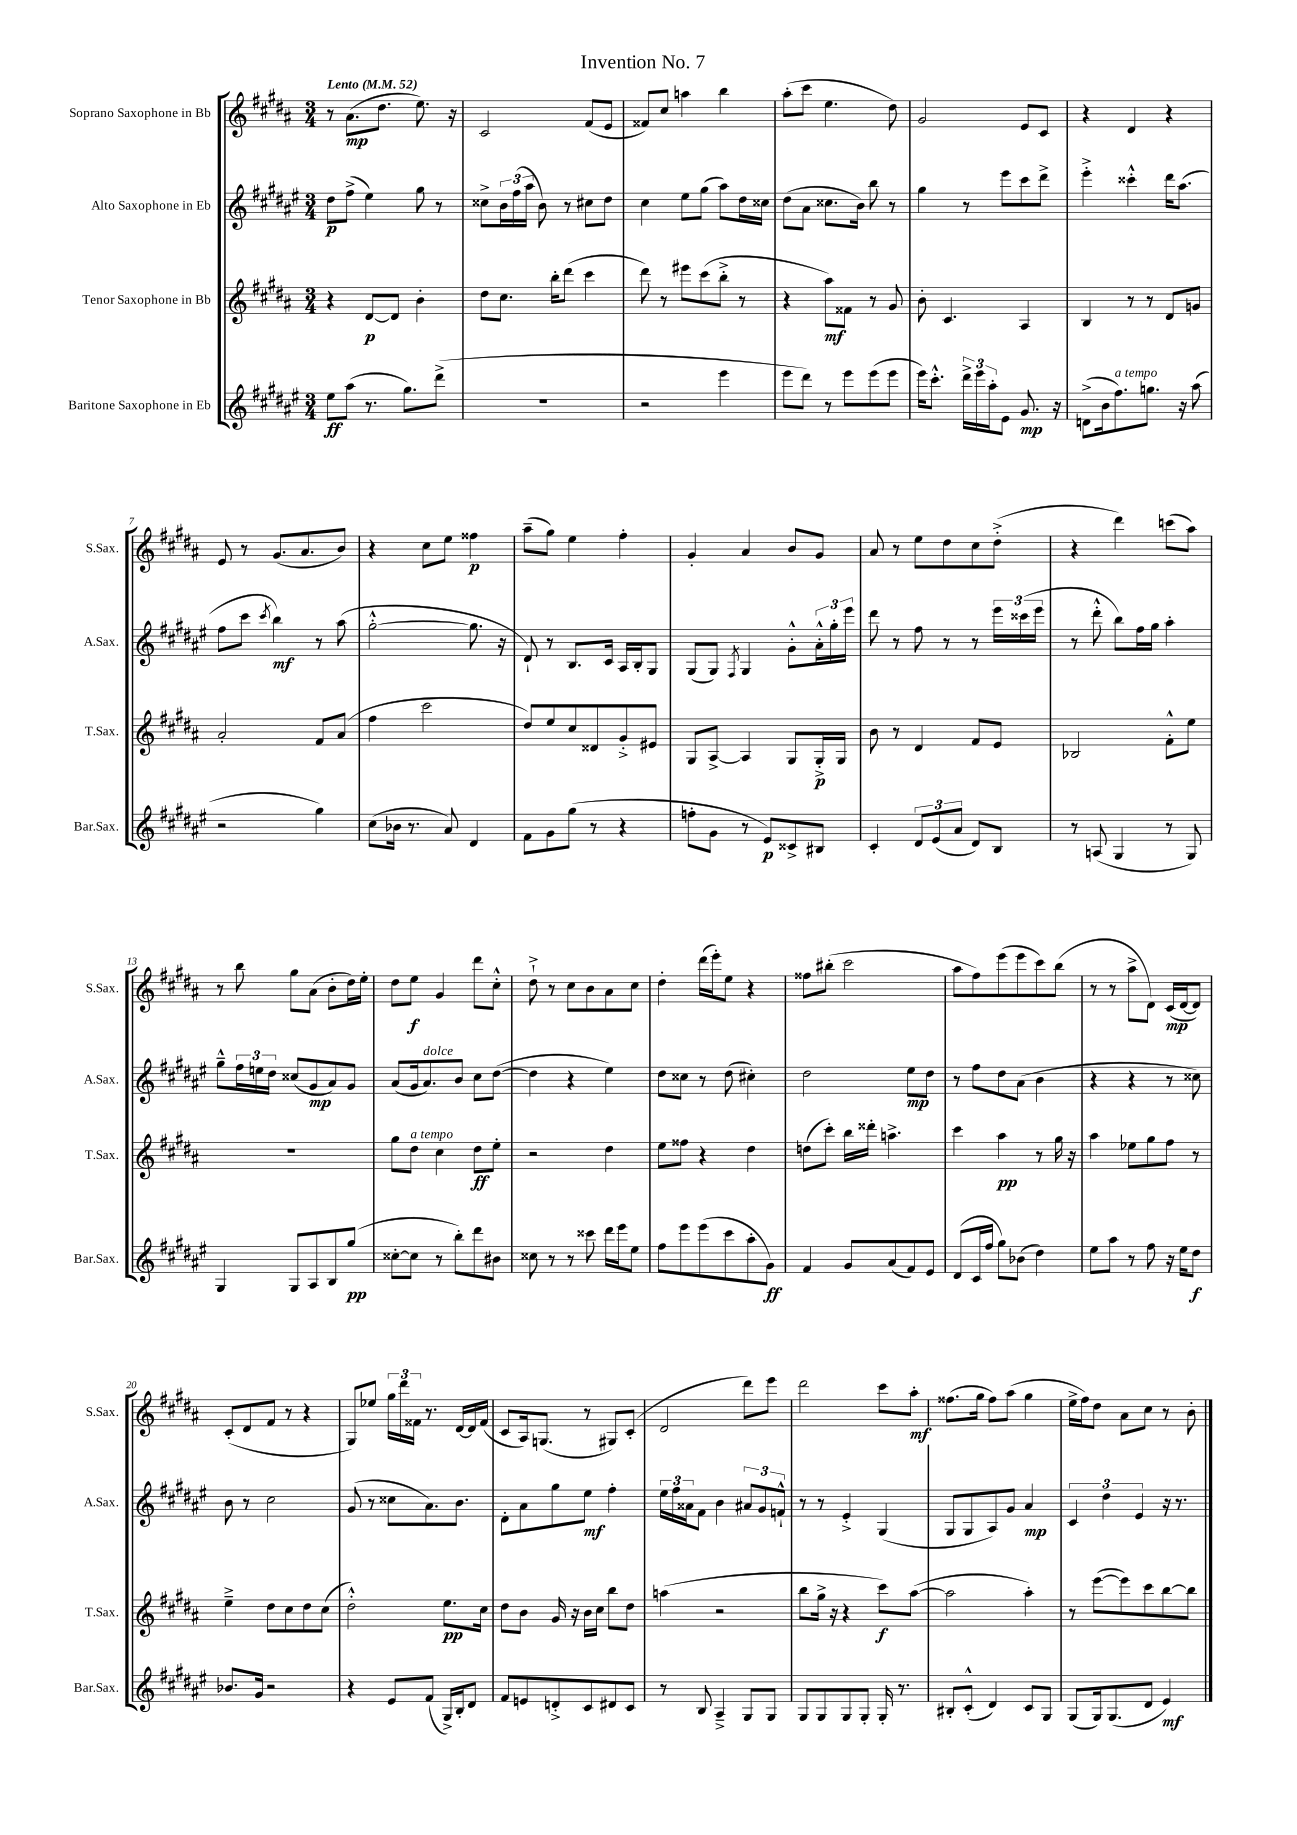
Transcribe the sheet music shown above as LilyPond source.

\header { title = "Invention No. 7" }
<<
\new StaffGroup <<
\new Staff = "s0" \with { instrumentName = "Soprano Saxophone in Bb" shortInstrumentName = "S.Sax." } {
    \clef treble \key b \major \numericTimeSignature \time 3/4 \tempo "Lento" 4 = 52
    r8 ais'8.\mp( dis''8. e''8.) r16 |
    cis'2 fis'8( e'8 |
    fisis'8) cis''8 a''4 b''4 |
    ais''8-.( cis'''8 e''4. dis''8) |
    gis'2 e'8 cis'8 |
    r4 dis'4 r4 |
    e'8 r8 gis'8.( ais'8. b'8) |
    r4 cis''8 e''8 fisis''4\p |
    ais''8--( gis''8) e''4 fis''4-. |
    gis'4-. ais'4 b'8 gis'8 |
    ais'8 r8 e''8 dis''8 cis''8 dis''8-.->( |
    r4 dis'''4) c'''8( ais''8) |
    r8 b''8 gis''8 ais'8( b'8-. dis''16) e''16-. |
    dis''8 e''8\f gis'4 dis'''8 cis''8-.-^ |
    dis''8-!-> r8 cis''8 b'8 ais'8 cis''8 |
    dis''4-. dis'''16( e'''16-.) e''8 r4 |
    fisis''8 bis''8-.( cis'''2 |
    ais''8 fis''8) e'''8( e'''8 cis'''8) b''8( |
    r8 r8 ais''8-> dis'8) cis'16\mp( dis'16~ dis'8) |
    cis'8-.( dis'8 fis'8 r8 r4 |
    gis8) ees''8 \tuplet 3/2 { gis''16 dis'''16 fisis'16 } r8. dis'16~ dis'16 fisis'16( |
    cis'8 ais16) g8.( r8 gis8) cis'8-.( |
    dis'2 dis'''8) e'''8 |
    dis'''2 cis'''8 ais''8-.\mf |
    fisis''8.( gis''16 fisis''8) ais''8( gis''4 |
    e''16-> fis''16) dis''8 ais'8 cis''8 r8 b'8-. \bar "|." |
}
\new Staff = "s1" \with { instrumentName = "Alto Saxophone in Eb" shortInstrumentName = "A.Sax." } {
    \clef treble \key fis \major \numericTimeSignature \time 3/4
    dis''8\p fis''8->( eis''4) gis''8 r8 |
    cisis''8-> \tuplet 3/2 { b'16 fis''16( ais''16 } b'8) r8 cis''8 dis''8 |
    cis''4 eis''8 gis''8( ais''8) dis''16 cisis''16 |
    dis''8( ais'8 cisis''8. b'16) b''8 r8 |
    gis''4 r8 eis'''8 cis'''8 dis'''8-> |
    eis'''4-.-> cisis'''4-.-^ dis'''16 ais''8.( |
    fis''8 cis'''8 \acciaccatura { cis'''8 } b''4\mf) r8 ais''8( |
    gis''2~-.-^ gis''8. r16 |
    dis'8-!) r8 b8. cis'16 ais16 b16-. gis8 |
    gis8( gis8) \acciaccatura { fis8 } gis4 gis'8-.-^ \tuplet 3/2 { ais'16-.-^ gis''16-. eis'''16 } |
    dis'''8 r8 fis''8 r8 r8 \tuplet 3/2 { eis'''16 cisis'''16( eis'''16 } |
    r8 dis'''8-.-^ b''8) fis''16 gis''16 ais''4-. |
    gis''8---^ \tuplet 3/2 { fis''16 e''16 dis''16 } cisis''8( gis'8\mp ais'8) gis'8 |
    ais'8( gis'16 ais'8.^\markup { \italic "dolce" }) b'8 cis''8 dis''8~( |
    dis''4 r4 eis''4) |
    dis''8 cisis''8 r8 dis''8( cis''4-.) |
    dis''2 eis''8\mp dis''8 |
    r8 fis''8 dis''8 ais'8( b'4 |
    r4 r4 r8 cisis''8) |
    b'8 r8 cis''2 |
    gis'8( r8 cisis''8 ais'8.) b'8. |
    dis'8-. ais'8 gis''8 eis''8\mf fis''4-. |
    \tuplet 3/2 { eis''16 fis''16 aisis'16 } fis'8 b'4 \tuplet 3/2 { ais'8 gis'8 f'8-!-^ } |
    r8 r8 eis'4-.-> gis4( |
    gis8 gis8 ais8) gis'8 ais'4\mp |
    \tuplet 3/2 { cis'4 dis''4 eis'4 } r16 r8. \bar "|." |
}
\new Staff = "s2" \with { instrumentName = "Tenor Saxophone in Bb" shortInstrumentName = "T.Sax." } {
    \clef treble \key b \major \numericTimeSignature \time 3/4
    r4 dis'8~\p dis'8 b'4-. |
    dis''8 cis''8. b''16-. dis'''8( cis'''4 |
    dis'''8) r8 eis'''8 cis'''8( b''8-.-> r8 |
    r4 ais''8\mf) fisis'8 r8 gis'8 |
    b'8-. cis'4. ais4 |
    b4 r8 r8 dis'8 g'8 |
    ais'2-. fis'8 ais'8( |
    fis''4 cis'''2 |
    dis''8) e''8 cis''8 disis'8 gis'8-.-> eis'8 |
    gis8 ais8~-> ais4 gis8 gis16-.->\p gis16 |
    b'8 r8 dis'4 fis'8 e'8 |
    bes2 fis'8-.-^ e''8 |
    R2. |
    gis''8 dis''8^\markup { \italic "a tempo" } cis''4 dis''8\ff e''8-. |
    r2 dis''4 |
    e''8 fisis''8 r4 dis''4 |
    d''8( cis'''8-.) b''16 disis'''16-. a''4.-> |
    cis'''4 ais''4\pp r8 gis''16 r16 |
    ais''4 ees''8 gis''8 fis''8 r8 |
    e''4---> dis''8 cis''8 dis''8 cis''8( |
    dis''2-.-^) e''8.\pp cis''16 |
    dis''8 b'8 gis'16 r16 b'16 cis''16 b''8 dis''8 |
    a''4( r2 |
    b''8 gis''16-> r16 r4 cis'''8\f) ais''8~( |
    ais''2 ais''4-.) |
    r8 e'''8~( e'''8) cis'''8 b''8~ b''8 \bar "|." |
}
\new Staff = "s3" \with { instrumentName = "Baritone Saxophone in Eb" shortInstrumentName = "Bar.Sax." } {
    \clef treble \key fis \major \numericTimeSignature \time 3/4
    eis''8\ff ais''8( r8. gis''8.) dis'''8->( |
    R2. |
    r2 eis'''4 |
    eis'''8 dis'''8) r8 eis'''8 eis'''8( eis'''8 |
    eis'''16) cis'''8.-.-^ \tuplet 3/2 { dis'''16-> eis'''16 ais''16-. } eis'8 gis'8.\mp r16 |
    d'8->( b'16 fis''8.^\markup { \italic "a tempo" }) g''8. r16 ais''8( |
    r2 gis''4) |
    cis''8( bes'16 r8. ais'8) dis'4 |
    fis'8 gis'8 gis''8( r8 r4 |
    f''8-. gis'8 r8 eis'8\p) cisis'8-> bis8 |
    cis'4-. \tuplet 3/2 { dis'8 eis'8( ais'8 } dis'8) b8 |
    r8 a8( gis4 r8 gis8) |
    gis4 gis8 ais8 b8 gis''8\pp( |
    cisis''8~-. cisis''8 r8 b''8-.) dis'''8 bis'8 |
    cisis''8 r8 r8 cisis'''8 dis'''16 eis'''16 eis''8 |
    fis''8 eis'''8 eis'''8( cis'''8 ais''8-. gis'8\ff) |
    fis'4 gis'8 ais'8( fis'8) eis'8 |
    dis'8( cis'16 fis''16 gis''8) bes'8( dis''4) |
    eis''8 ais''8 r8 fis''8 r16 eis''16 dis''8\f |
    bes'8. gis'16 r2 |
    r4 eis'8 fis'8( gis16->) b16-. dis'8 |
    fis'8 e'8 d'8-.-> cis'8 dis'8 cis'8 |
    r8 b8 ais4---> gis8 gis8 |
    gis8 gis8 gis8 gis8-. gis16-. r8. |
    bis8-. cis'8-.-^( dis'4) cis'8 gis8 |
    gis8( gis16) gis8.( dis'8 eis'4\mf) \bar "|." |
}
>>
>>
